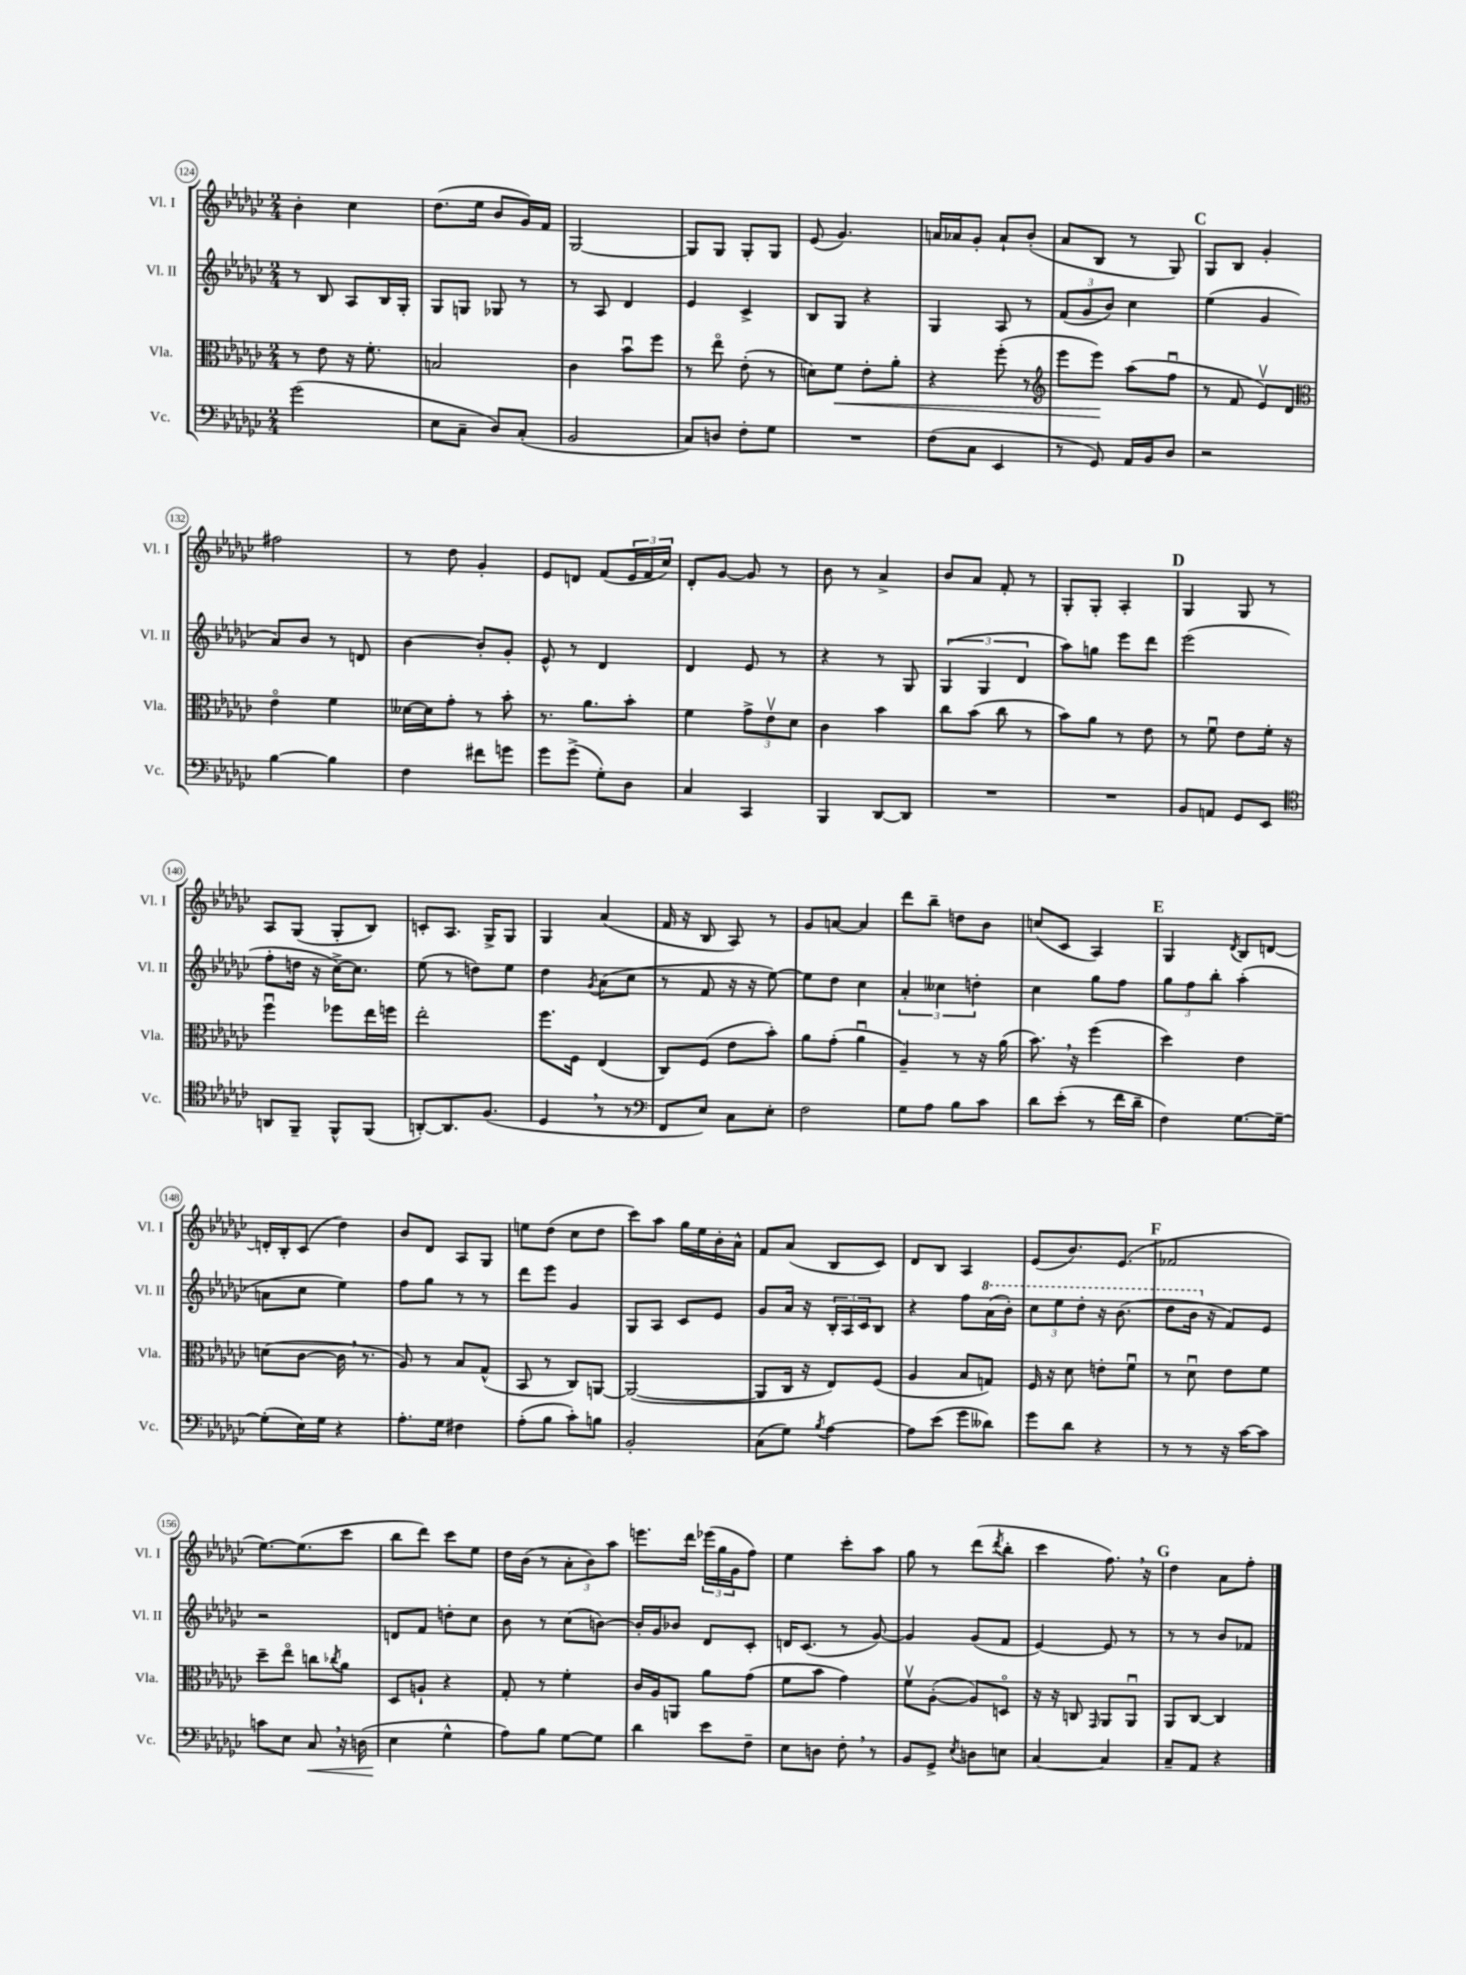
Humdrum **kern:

**kern	**kern	**kern	**kern
*staff4	*staff3	*staff2	*staff1
*clefF4	*clefC3	*clefG2	*clefG2
*k[b-e-a-d-g-c-]	*k[b-e-a-d-g-c-]	*k[b-e-a-d-g-c-]	*k[b-e-a-d-g-c-]
*M2/4	*M2/4	*M2/4	*M2/4
(2g-\	8r	8r	4b-'\
.	8e-\	8B-/	.
.	16r	8A-/L	4cc-\
.	8.f'\	.	.
.	.	16B-/L	.
.	.	16G-'/JJ	.
=	=	=	=
8E-\L	2B/	8G-/L	(8.dd-\L
8C-~\J	.	8G/J	.
.	.	.	16ee-\Jk
8D-/L)	.	8G-/	8b-/L
(8C-'/J	.	8r	16g-/L)
.	.	.	16f/JJ
=	=	=	=
2BB-/	4c-\	8r	[2G-/
.	.	8A-/	.
.	8b-u\L	4d-/	.
.	8ff\J	.	.
=	=	=	=
8C-/L)	8r	4e-/	8G-/]L
8D/J	8ee-o\	.	8G-/J
8F'\L	(8e-'\	4c-^/	8G-'/L
8G-\J	8r	.	8G-/J
=	=	=	=
2r	8d\L)	8B-/L	(8e-/
.	8f\J	8G-/J	4.g-/)
.	8e-'\L	4r	.
.	8a-'\J	.	.
=	=	=	=
(8F\L	4r	4G-/	16a/LL
.	.	.	16a-/J
8C-\J	.	.	8g-'/J
4EE-/	(8ff'\	8A-/	8a-`/L
.	8r	8r	(8b-'/J
=	=	=	=
*	*clefG2	*	*
8r	8eee-\L	(12f/L	8a-/L
.	.	12g-/	.
8GG-/)	8eee-\J)	.	8B-/J
.	.	12b-/J)	.
16AA-/LL	(8aa-\L	4cc-\	8r
16BB-/J	.	.	.
8D-/J	8ffu\J	.	8G-/)
=	=	=	=
2r	8r	(4ee-\	8G-/L
.	8f/	.	8B-/J
.	8e-v/L)	4g-/	4g-'/
.	8d-/J	.	.
=	=	=	=
*	*clefC3	*	*
[4B-\	4e-o\	8a-/L)	2ff#\
.	.	8b-/J	.
4B-\]	4f\	8r	.
.	.	8d/	.
=	=	=	=
4F\	[16d--\LL	[4b-\	8r
.	16d--\]J	.	.
.	8g-'\J	.	8dd-\
8f#\L	8r	8b-'/]L	4g-'/
8g\J	8b-'\	8g-'/J	.
=	=	=	=
8g-\L	8.r	8e-^^/	8e-/L
(8g-^\J	.	8r	8d/J
.	8.a-\L	.	.
8G-'\L)	.	4d-/	(8f/L
8D-\J	8b-'\J	.	24e-/L
.	.	.	24f/
.	.	.	24cc-/JJ)
=	=	=	=
4C-/	4f\	4d-/	8d-'/L
.	.	.	[8g-/J
4CC-/	12g-^\L	8e-/	8g-/]
.	12e-v\	.	.
.	.	8r	8r
.	12d-\J	.	.
=	=	=	=
4BBB-/	4c-\	4r	8b-\
.	.	.	8r
[8DD-/L	4b-\	8r	4a-^/
8DD-/]J	.	8G-/	.
=	=	=	=
2r	8cc-\L	(6G-/	8b-/L
.	(8b-\J	.	8a-/J
.	.	6G-/	.
.	8cc-\	.	8f'/
.	.	6d-/	.
.	8r	.	8r
=	=	=	=
2r	8b-\L)	8aa-\L)	8G-'/L
.	8a-\J	8gg\J	8G-'/J
.	8r	8eee-\L	4A-'/
.	8e-\	8ddd-\J	.
=	=	=	=
8BB-/L	8r	(2eee-\	4G-/
8AA/J	8fu\	.	.
8GG-/L	8e-\L	.	8G-/
8EE-/J	16f'\Jk	.	8r
.	16r	.	.
=	=	=	=
*clefC4	*	*	*
8AA/L	4ffu\	8ff'\L	8A-/L
8FF~/J	.	16dd\Jk	(8G-/J
.	.	16r	.
8FF^^/L	8ff-\L	[16cc-^\LK)	8G-'/L
.	.	8.cc-\]J	.
(8FF/J	16ee-\L	.	8B-/J)
.	16ff\JJ	.	.
=	=	=	=
[8AA'/L)	2ee-'\	(8ee-\	8c'/L
8.AA/]	.	8r	8.A-/J
.	.	8dd\L)	.
(8.F/J	.	.	16G-^/LK
.	.	8ee-\J	8G-/J
=	=	=	=
4D-/	8.ff\L	4dd-\	4G-/
.	16F\Jk	.	.
.	.	8qg-/	.
8r	(4E-/	(8a-\L	(4a-/
8r	.	8cc-\J	.
=	=	=	=
*clefF4	*	*	*
8FF/L	8C-/L)	8r	16f/
.	.	.	16r
8E-/J)	(8F/J	8f/	8B-/
8C-\L	8e-\L	16r	8A-/)
.	.	16r	.
8E-'\J	8b-'\J)	[8ee-\)	8r
=	=	=	=
2F\	8a-\L	8ee-\]L	8g-/L
.	(8g-'\J	8dd-\J	[8a/J
.	4a-u\	4cc-\	4a/]
=	=	=	=
8G-\L	4A-~/)	6a-'/	8ddd-\L
8A-\J	.	.	8bb-~\J
.	.	6cc--\	.
8B-\L	8r	.	8dd\L
.	.	6dd'\	.
8c-\J	16r	.	8b-\J
.	(16a-\	.	.
=	=	=	=
8d-\L	8.b-\)	4cc-\	(8cc/L
(8e-'\J	.	.	8c-/J
.	16r	.	.
8r	(4ff\	8gg-\L	4A-/)
16f\LL	.	8ff\J	.
16d-~\JJ	.	.	.
=	=	=	=
4F\)	4dd-\)	12gg-\L	4G-/
.	.	12ff\	.
.	.	12bb-'\J	.
.	.	.	8qd-/
[8.G-\L	4e-\	(4aa-'\	8B-/L
.	.	.	[8d/J
16G-~\_Jk	.	.	.
=	=	=	=
(8G-'\]L	(8d\L	8a\L	16d'/]LL
.	.	.	16B-'/J
16E-\L)	[8c-\J	8cc-\J	(8c-/J
16G-\JJ	.	.	.
4r	16c-\]	4ee-\)	4dd-\)
.	8.r	.	.
=	=	=	=
8.A-'\L	8A-/)	8ff\L	8b-/L
.	8r	8gg-\J	8d-/J
16G-\Jk	.	.	.
4F#\	8B-/L	8r	8A-/L
.	(8G-^^/J	8r	8G-/J
=	=	=	=
(8A-'\L	8BB-/	8ddd-\L	8ee\L
8B-\J	8r	8eee-\J	(8dd-\J
8c-'\L)	8C-/L)	4g-/	8cc-\L
8B\J	[8AA/J	.	8dd-\J
=	=	=	=
2BB-'/	(2AA/_	8G-/L	8ccc-\L)
.	.	8A-/J	8aa-\J
.	.	8c-/L	16gg-\LL
.	.	.	16ee-\
.	.	8e-/J	16b-'\
.	.	.	16a-^^\JJ
=	=	=	=
(8C-\L	8AA/]L	8g-/L	8f/L
8G-\J)	16C-/Jk	16a-/Jk	(8a-/J
.	16r	16r	.
8qB-/	.	.	.
[4A-\	8E-/L)	24B-'/LL	8B-/L
.	.	24A-/	.
.	.	24c-/J	.
.	(8F/J	8B-/J	8c-/J)
=	=	=	=
8A-\]L	4A-/	4r	8d-/L
(8e-\J	.	.	8B-/J
8g-\L	8B-/L	8ff\L	4A-/
8d--\J)	8G/J)	(16aa-\L	.
.	.	16bb-'\JJ)	.
=	=	=	=
8g-\L	16F/	12ccc-\L	(8e-/L
.	16r	.	.
.	.	12eee-\	.
8d-\J	8d-\	.	8.b-/)
.	.	12ddd-'\J	.
4r	8e'\L	16r	.
.	.	(8.bb-\	(8.e-/J
.	8fu\J	.	.
=	=	=	=
8r	8r	8ddd-\L	2f-/
8r	8d-u\	16bb-\Jk	.
.	.	16r	.
16r	8e-\L	8f/L)	.
[16c-\LK	.	.	.
8c-\]J	8f\J	8e-/J	.
=	=	=	=
8c\L	8dd-~\L	2r	[8.ee-\L)
8E-\J	8ee-o\J	.	.
.	.	.	(8.ee-\]
8C-/	8cc\L	.	.
.	8qcc-/	.	.
16r	8a-\J	.	8ccc-\J
(16D\	.	.	.
=	=	=	=
4E-\	8D-/L	8d/L	8bb-\L
.	8A`/J	8f/J	8ddd-\J)
4G-^^\	4r	8dd'\L	8ccc-\L
.	.	8cc-\J	8ee-\J
=	=	=	=
8A-\L)	8G-'/	8b-\	16dd-\LL
.	.	.	(16b-\JJ
8B-\J	8r	8r	8r
[8G-\L	4f'\	(8cc-\L	12a-'\L
.	.	.	12b-\)
8G-\]J	.	[8b\J)	.
.	.	.	12aa-\J
=	=	=	=
4d-\	16c-/LL	16b'/]LL	8.eee\L
.	16A-/J	16g-/J	.
.	8AA/J	8b-/J	.
.	.	.	16ddd-\Jk
8e-\L	8a-\L	8d-/L	(24eee-\LL
.	.	.	24gg-\
.	.	.	24g-\J
8F~\J	(8g-\J	8c-'/J	8ff\J)
=	=	=	=
8E-\L	8f\L	16d/LK	4ee-\
.	.	(8.c-/J	.
8D\J	8b-\J	.	.
8F'\	4g-\)	8r	8ccc-'\L
8r	.	[8g-/)	8aa-\J
=	=	=	=
8BB-/L	8fv\L	4g-/]	8gg-\
8GG-^/J	([8A-'\J	.	8r
8qE-/	.	.	.
8D\L	8A-/]L)	(8g-/L	(8ddd-\L
.	.	.	8qddd-/
8E\J	8Do/J	8f/J	8bb-'\J
=	=	=	=
[4C-/	16r	[4e-/)	4ccc-\
.	16r	.	.
.	8C/	.	.
.	16qqGG-/	.	.
4C-/]	8AA-/L	8e-/]	8.ff\)
.	8AA-u/J	8r	.
.	.	.	16r
=	=	=	=
8C-~/L	8AA-/L	8r	4dd-\
8AA-/J	[8C-/J	8r	.
4r	4C-/]	8b-/L	8a-\L
.	.	8f-/J	8ff'\J
==	==	==	==
*-	*-	*-	*-
